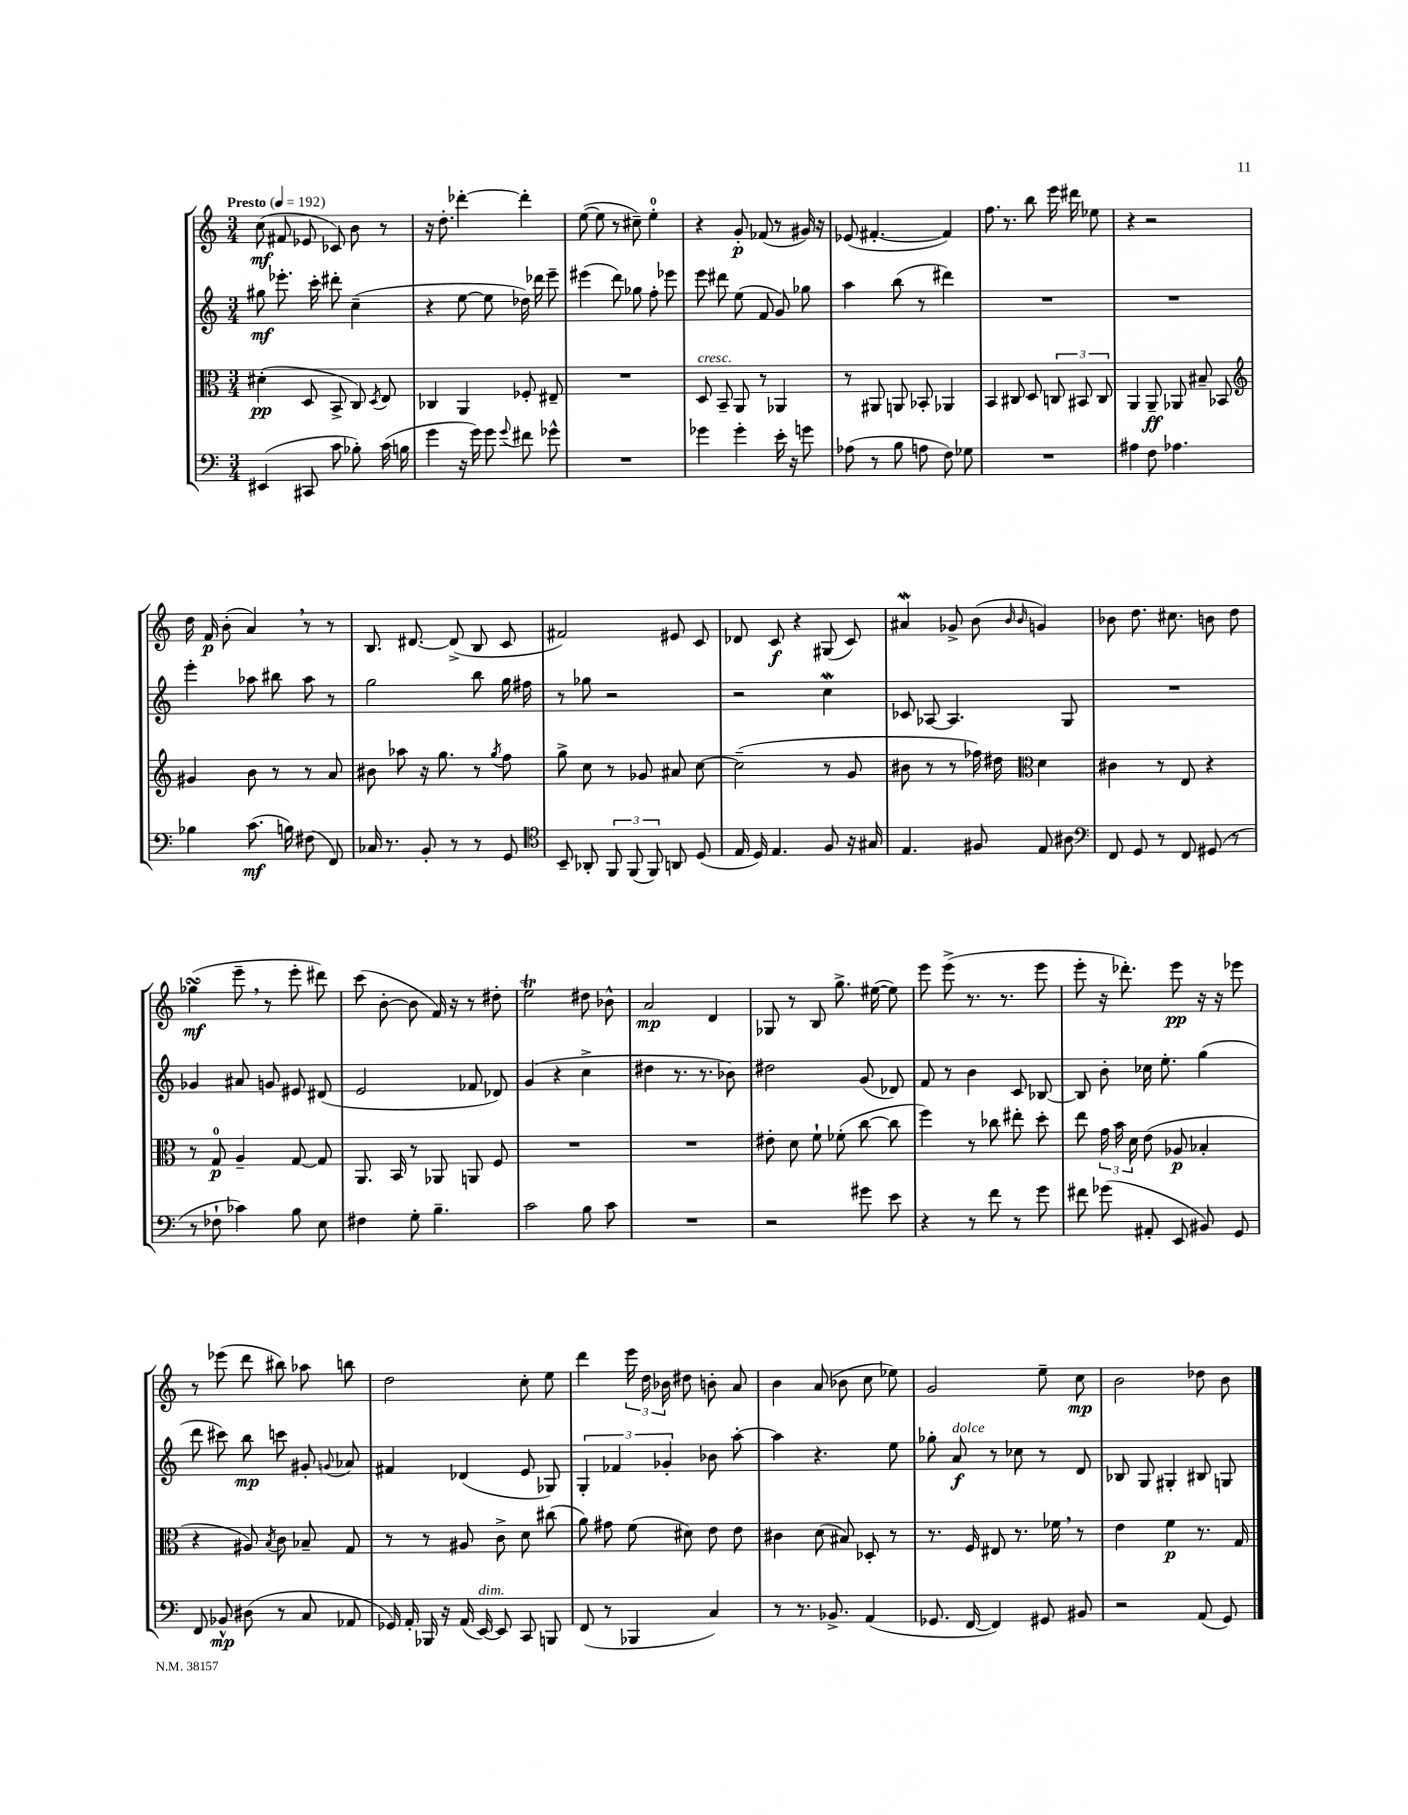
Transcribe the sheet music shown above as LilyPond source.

<<
\new StaffGroup <<
\new Staff = "s0" {
    \clef treble \key c \major \numericTimeSignature \time 3/4 \tempo "Presto" 4 = 192
    \autoBeamOff c''8\mf( fis'8 ees'8 ces'8) b'8 r8 |
    r16 d''8.-. des'''4~-. des'''4-. |
    e''8~( e''8 r8 cis''8--) e''4-0-. |
    r4 g'8-.\p fes'8( r8 gis'16) r16 |
    ees'8( fis'4.~-. fis'4) |
    f''8. r8. b''8 e'''16 dis'''16 ees''8 |
    r4 r2 |
    d''16 f'16\p b'8-.( a'4) \breathe r8 r8 |
    b8. dis'8.~ dis'8->( b8 c'8 |
    fis'2) eis'8 c'8 |
    des'8 c'8\f r4 gis8( c'8) |
    ais'4\mordent ges'8-> b'8( \grace { b'16 b'16 } g'4) |
    bes'8 d''8. cis''8. b'8 d''8 |
    ges''4\turn\mf( e'''8-- \breathe r8 e'''8-. dis'''8) |
    c'''8( b'8~-. b'8 f'16) r16 r8 dis''8-. |
    e''2\trill dis''8 bes'8-^ |
    a'2\mp d'4 |
    ges8 r8 b8 g''8.-> eis''16~( eis''8) |
    e'''8 e'''8->( r8. r8. e'''8 |
    e'''8-. r16 des'''8.-.) e'''8\pp r16 r16 ees'''8 |
    r8 ees'''8( d'''8 bis''8) aes''8 b''8 |
    d''2 c''8-. e''8 |
    d'''4 \tuplet 3/2 { e'''16 d''16 bes'16 } dis''8 b'8-. a'8 |
    b'4 a'8( bes'8 c''8 ees''8) |
    g'2 e''8-- c''8\mp |
    b'2 des''8 b'8 \bar "|." |
}
\new Staff = "s1" {
    \clef treble \key c \major \numericTimeSignature \time 3/4
    \autoBeamOff gis''8\mf ees'''8.-. c'''16-. dis'''8-. c''4--( |
    r4 e''8~ e''8 des''16) des'''16 e'''8-- |
    eis'''4( d'''8) ges''8 f''8-. ees'''8 |
    e'''8 dis'''8 e''8( f'8 g'8) ges''8 |
    a''4 b''8( r8 dis'''4) |
    R2. |
    R2. |
    e'''4-. aes''8 bis''8 aes''8 r8 |
    g''2 b''8 g''16 fis''16 |
    r8 ges''8 r2 |
    r2 c''4\mordent |
    ces'8 aes8~ aes4. g8 |
    R2. |
    ges'4 ais'8 g'8 eis'8 dis'8( |
    e'2 fes'8 des'8) |
    g'4( r4 c''4-> |
    dis''4 r8. r8. bes'8) |
    dis''2 g'8( des'8) |
    f'8 r8 b'4 c'8 bes8~ |
    bes8 b'8-. ces''16 e''8.-. g''4( |
    d'''8 cis'''8) b''8\mp c'''8 gis'8-. \appoggiatura { g'8 } aes'8 |
    fis'4 des'4( e'8 ges8) |
    \tuplet 3/2 { g4-. fes'4 ges'4-. } bes'8 a''8~-. |
    a''4 r4. e''8 |
    ges''8-. a'8\f^\markup { \italic "dolce" } r8 ces''8 r8 d'8 |
    bes8 g8 gis4-. bis8 g8 \bar "|." |
}
\new Staff = "s2" {
    \clef alto \key c \major \numericTimeSignature \time 3/4
    \autoBeamOff dis'4-.\pp( d8 b,8-> c8) \acciaccatura { d8 } e8 |
    ces4 a,4 fes8-. eis8-- |
    R2. |
    d8^\markup { \italic "cresc." } b,8-- a,8 r8 aes,4 |
    r8 ais,8 a,8 bes,8-. aes,4 |
    b,4 cis8 d8 \tuplet 3/2 { c8 bis,8 c8 } |
    a,4 a,8--\ff aes,8 bis8-- bes,8 |
    \clef treble gis'4 b'8 r8 r8 a'8 |
    bis'8 aes''8 r16 g''8. r8 \acciaccatura { g''8 } f''8 |
    g''8-> c''8 r8 ges'8 ais'8 c''8~ |
    c''2--( r8 g'8 |
    bis'8 r8 r8 fes''16) dis''16 \clef alto d'4 |
    cis'4 r8 e8 r4 |
    r8 g8-0\p a4-- g8~ g8 |
    a,8. b,16 r8 aes,8 a,8 f8 |
    R2. |
    R2. |
    eis'8-. d'8 f'8-! fes'8-.( c''8~ c''8 |
    f''4) r8 ces''8 eis''8-. d''8-. |
    e''8 \tuplet 3/2 { g'16 b'16 d'16 } e'8( aes8\p bes4-. |
    r4 ais8) \acciaccatura { b8 } c'8 bes8-- g8 |
    r8 r8 ais8 c'8-> d'8 cis''8( |
    a'8) gis'8 f'8( dis'8) e'8 e'8 |
    cis'4 d'8( bis8) des8-. r8 |
    r8. f16 eis8 r8. fes'16 \breathe r8 |
    e'4 f'4\p r8. g16 \bar "|." |
}
\new Staff = "s3" {
    \clef bass \key c \major \numericTimeSignature \time 3/4
    \autoBeamOff eis,4( cis,8 c'8 bes8-.) c'16( b16 |
    g'4 r16 g'16) g'8 \appoggiatura { g'8 } fis'8 ges'8-^ |
    R2. |
    ges'4 ges'4-. e'16-. r16 g'8 |
    aes8( r8 b8 a8 f8) ges8 |
    R2. |
    ais4 f8 aes4. |
    bes4 c'8.\mf( b16) fis8( f,8) |
    ces16 r8. b,8-. r8 r8 g,8 |
    \clef tenor b,8-- aes,8-. \tuplet 3/2 { f,8 f,8( f,8) } a,8 d8( |
    e16 d16) e4. f8 r16 gis16 |
    e4. fis8 e8 ais8 |
    \clef bass f,8 g,8 r8 f,8 gis,8( r8 |
    r8 fes8-! ces'4) b8 e8 |
    fis4 g8-. b4.-- |
    c'2 b8 c'8 |
    R2. |
    r2 gis'8 e'8 |
    r4 r8 f'8 r8 g'8 |
    fis'8 ges'8( ais,8-. e,8 bis,8) g,8 |
    f,8 bes,8-^\mp dis8( r8 c8 aes,8 |
    ges,16) a,16-. bes,,16 r16 a,16( e,16~^\markup { \italic "dim." }) e,8 c,8 b,,8 |
    f,8( r8 bes,,4 c4) |
    r8 r8. bes,8.-> a,4( |
    ges,8. f,16~ f,4) gis,8 bis,8 |
    r2 a,8( g,8) \bar "|." |
}
>>
>>
\layout { \context { \Score \remove "Bar_number_engraver" } }
